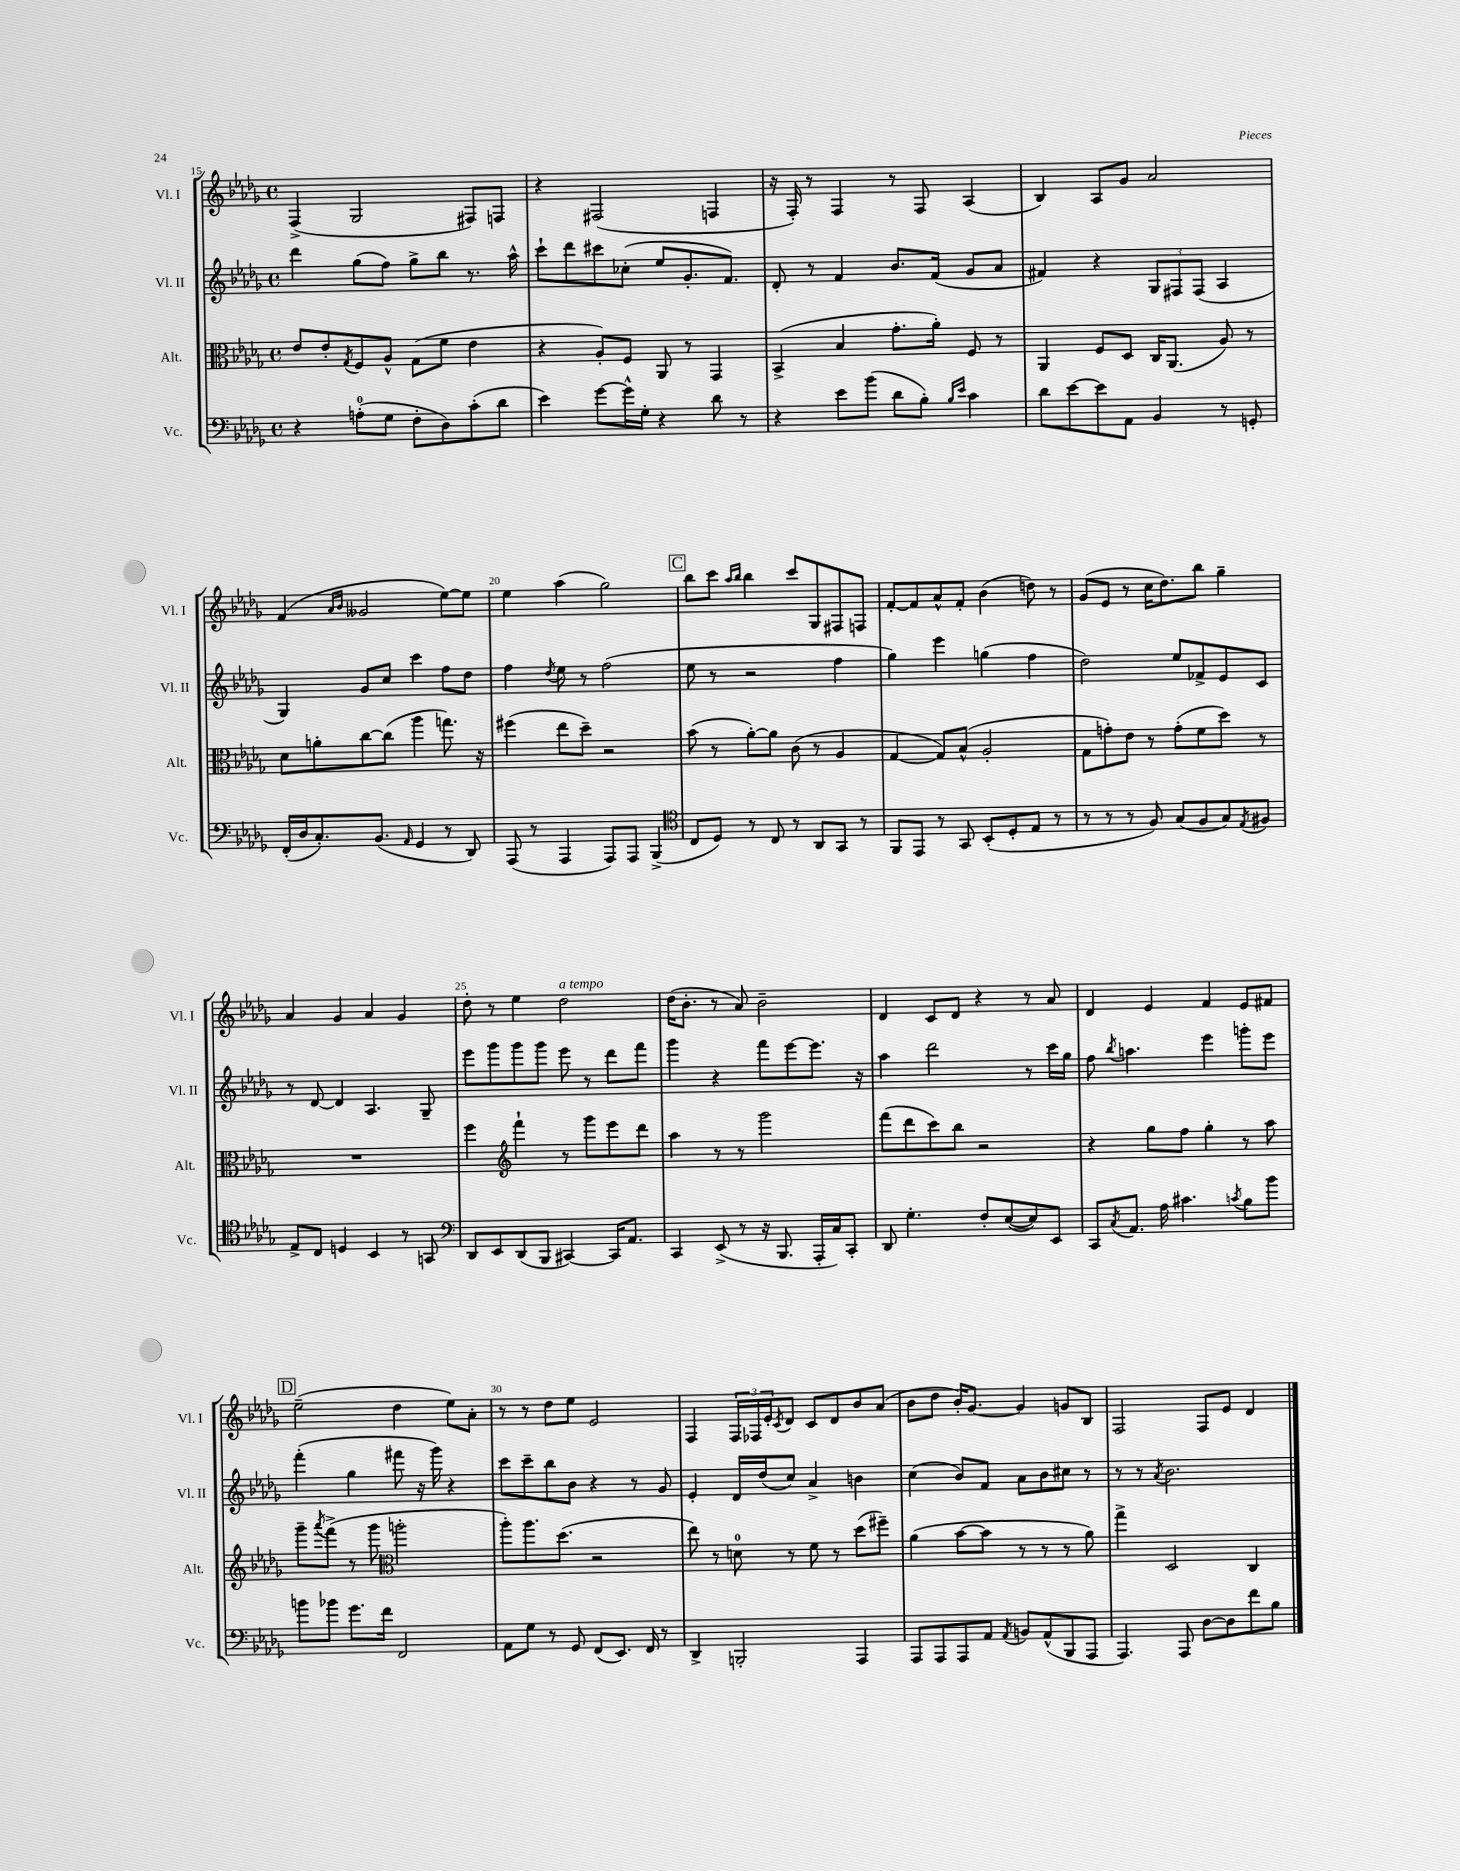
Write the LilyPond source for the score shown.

<<
\new StaffGroup <<
\new Staff = "s0" \with { instrumentName = "Vl. I" shortInstrumentName = "Vl. I" } {
    \clef treble \key des \major \defaultTimeSignature \time 4/4
    f4->( ges2 fis8) f8 |
    r4 fis2( f4 |
    r16 f16-.) r8 f4 r8 f8 aes4( |
    bes4) aes8 ges'8 aes'2 |
    f'4( \grace { aes'16 bes'16 } geses'2 ees''8~) ees''8 |
    ees''4 aes''4( ges''2) |
    \mark \markup { \box "C" } bes''8 c'''8 \grace { aes''16 bes''16 } bes''4 c'''8 ges8 fis8 f8 |
    f'8~-. f'8 aes'8-^ f'8-. bes'4( d''8) r8 |
    ges'8( ees'8 r8 c''16 des''8.) bes''8 ges''4-- |
    aes'4 ges'4 aes'4 ges'4 |
    des''8-. r8 ees''4 des''2^\markup { \italic "a tempo" } |
    des''16( bes'8.-. r8 aes'8) bes'2-- |
    des'4 c'8 des'8 r4 r8 aes'8 |
    des'4 ees'4 f'4 ees'8 fis'8 |
    \mark \markup { \box "D" } ees''2--( des''4 ees''8) aes'8-. |
    r8 r8 des''8 ees''8 ees'2 |
    f4 \tuplet 3/2 { f16 fes16 ees'16-. } \acciaccatura { c'8 } des'8 c'8 des'8 bes'8 aes'8( |
    bes'8 des''8 bes'16-.) ges'8.~ ges'4 g'8 bes8 |
    f2 f8 ees'8 des'4 \bar "|." |
}
\new Staff = "s1" \with { instrumentName = "Vl. II" shortInstrumentName = "Vl. II" } {
    \clef treble \key des \major \defaultTimeSignature \time 4/4
    des'''4 ges''8( f''8) ges''8-> bes''8 r8. aes''16-^ |
    c'''8-! des'''8 cis'''8 ces''8-.( ees''8 ges'8.-. f'8.) |
    des'8-. r8 f'4 bes'8. f'16( ges'8 aes'8 |
    fis'4) r4 \tuplet 3/2 { ges8 fis8 fis8( } aes4 |
    ges4) ges'8 c''8 c'''4 f''8 des''8 |
    f''4 \acciaccatura { des''8 } ees''8 r8 f''2( |
    \mark \markup { \box "C" } ees''8 r8 r2 f''4 |
    ges''4) ees'''4 g''4( f''4 |
    des''2) ees''8 fes'8-> ees'8 c'8 |
    r8 des'8~ des'4 aes4. ges8-- |
    ees'''8 ges'''8 ges'''8 ges'''8 ees'''8 r8 des'''8 f'''8 |
    ges'''4 r4 f'''8 ees'''8~ ees'''8. r16 |
    aes''4 des'''2 r8 c'''16 ges''16 |
    f''8 \acciaccatura { bes''8 } a''4. ees'''4 g'''8-. ees'''8 |
    \mark \markup { \box "D" } f'''4-.( ges''4 fis'''8 r16 ges'''16) r4 |
    c'''8 c'''8-- bes''8 bes'8 r4 r8 ges'8 |
    ees'4-. des'16 des''16( c''8) aes'4-> b'4 |
    c''4( bes'8) f'8 aes'8 bes'8 cis''8 r8 |
    r8 r8 \acciaccatura { aes'8 } bes'2. \bar "|." |
}
\new Staff = "s2" \with { instrumentName = "Alt." shortInstrumentName = "Alt." } {
    \clef alto \key des \major \defaultTimeSignature \time 4/4
    ees'8 ees'8-. \acciaccatura { ges8 } f8 aes8-^ ges8( f'8 ees'4 |
    r4 aes8-.) f8 aes,8 r8 ges,4 |
    bes,4->( bes4 ges'8.-. aes'16-.) f8 r8 |
    aes,4 f8 des8 c16 aes,8.( aes8) r8 |
    des'8 a'8-. c''8~ c''8( aes''4 g''8.) r16 |
    fis''4( ees''8 des''8--) r2 |
    \mark \markup { \box "C" } bes'8( r8 aes'8~-.) aes'8 c'8( r8 aes4 |
    ges4~ ges8) bes8-^( aes2-. |
    ges8 g'8-.) ees'8 r8 g'8-.( f'8 des''8) r8 |
    R1 |
    f''4 \clef treble f'''4-! r8 ges'''8 ees'''8 des'''8 |
    aes''4 r8 r8 ges'''2 |
    f'''8( des'''8 c'''8) bes''8 r2 |
    r4 ges''8 f''8 ges''4-. r8 aes''8 |
    \mark \markup { \box "D" } ges'''8-- \acciaccatura { aes'''8 } f'''8->( r8 ges'''8 \clef alto a''2-. |
    aes''8-.) aes''8. des''8.( r2 |
    ees''8) r8 d'8-0 r8 f'8 r8 des''8( fis''8--) |
    aes'4( bes'8~ bes'8 r8 r8 r8 aes'8) |
    ges''4-> des2 c4 \bar "|." |
}
\new Staff = "s3" \with { instrumentName = "Vc." shortInstrumentName = "Vc." } {
    \clef bass \key des \major \defaultTimeSignature \time 4/4
    r4 a8-0-.( ges8 f8-. des8) c'8-.( des'8 |
    ees'4) ges'8~ ges'16-^ ges16-. r4 des'8 r8 |
    r4 ees'8 bes'8( des'8 bes8-.) \grace { bes16 ees'16 } c'4 |
    des'8 ees'8~ ees'8 aes,8 bes,4 r8 g,8-. |
    f,16-.( des16 c8.-.) bes,8.( \grace { aes,16 } ges,4 r8 des,8) |
    aes,,8( r8 aes,,4 aes,,8) aes,,8 bes,,4->( |
    \mark \markup { \box "C" } \clef tenor c8 des8) r8 c8 r8 aes,8 ges,8 r8 |
    f,8 ees,8 r8 ges,8 bes,8-.( des8-. ees8 r8 |
    r8 r8 r8 f8) ges8( f8 ges8) \acciaccatura { ees8 } fis8 |
    ees8-> c8 d4 bes,4 r8 g,8 |
    \clef bass des,8 ees,8 des,8( bes,,8 cis,4~) cis,16 aes,8. |
    c,4 ees,8->( r8 r16 bes,,8. aes,,16-. c16) c,8-. |
    des,8 ges4.-. f8-. ees8~( ees8) ees,8 |
    c,8 \acciaccatura { c8 } aes,8. aes16 cis'4. \acciaccatura { c'8 } bes8 bes'8 |
    \mark \markup { \box "D" } b'8 bes'8 ges'8. f'16 f,2 |
    aes,8 ges8 r8 ges,8 f,8( ees,8.) f,16 r8 |
    des,4-> b,,2-. aes,,4 |
    aes,,8 aes,,8 aes,,8 aes,8 \acciaccatura { aes,8 } b,8 aes,8-^( bes,,8 aes,,8 |
    aes,,4.) aes,,8 des8~ des8 f'8 bes8 \bar "|." |
}
>>
>>
\layout { \context { \Score currentBarNumber = #15 \override BarNumber.break-visibility = ##(#f #t #t) barNumberVisibility = #(every-nth-bar-number-visible 5) } }
